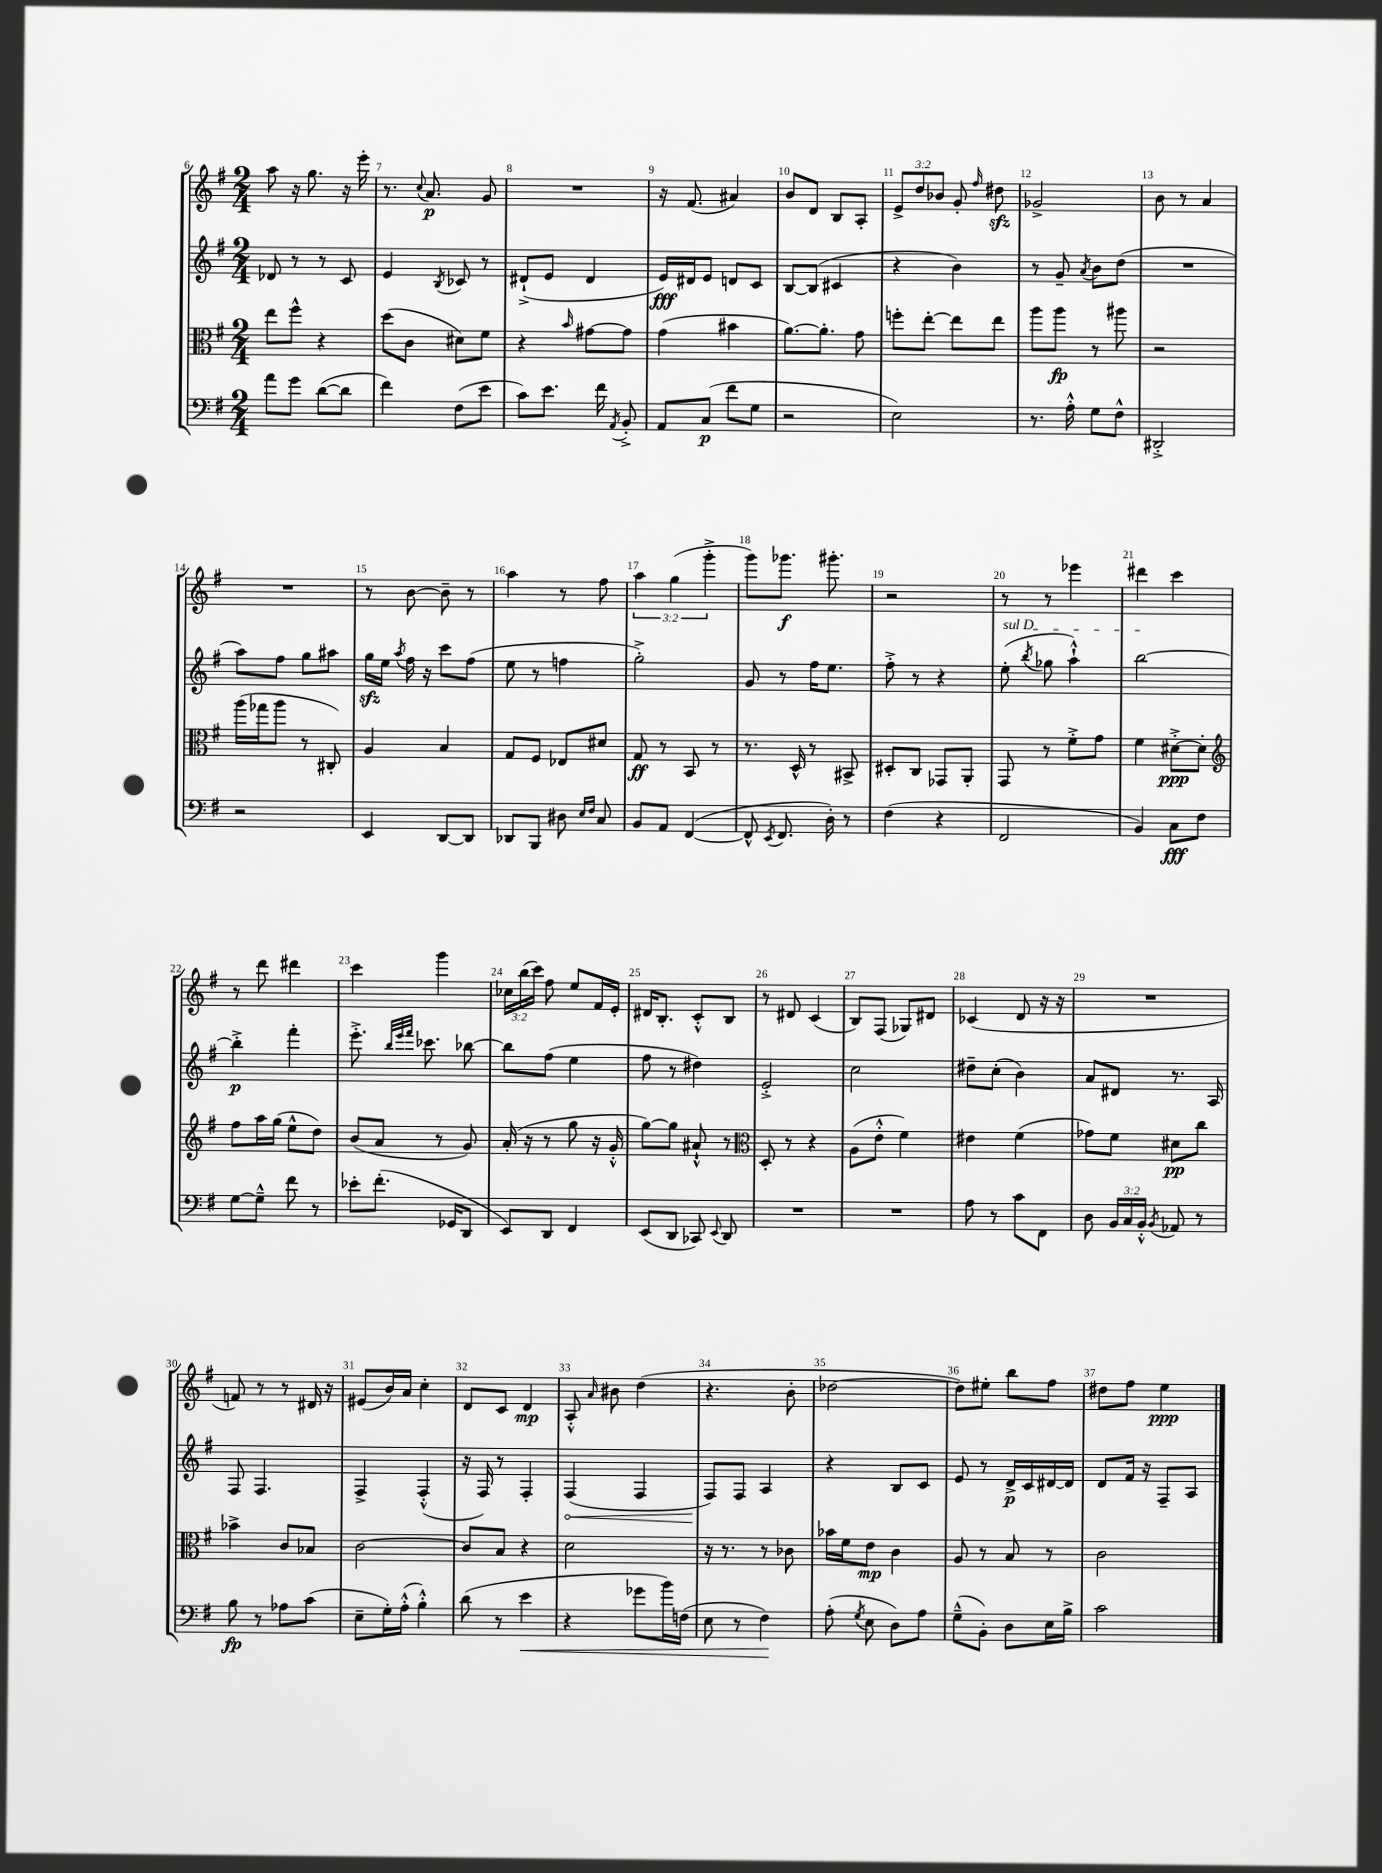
<<
\new StaffGroup <<
\new Staff = "s0" {
    \clef treble \key g \major \numericTimeSignature \time 2/4 \override Staff.TupletNumber.text = #tuplet-number::calc-fraction-text
    \autoBeamOff a''8 r16 g''8. r16 e'''16-. |
    r8. \appoggiatura { c''8 } a'8.\p g'8 |
    R2 |
    r16 fis'8.( ais'4) |
    b'8[ d'8] b8[ a8]-. |
    \tuplet 3/2 { e'8[-> d''8 bes'8] } g'8-. \grace { fis''16 } dis''8\sfz |
    ges'2-> |
    b'8 r8 a'4 |
    R2 |
    r8 b'8~ b'8-- r8 |
    a''4 r8 fis''8 |
    \tuplet 3/2 { a''4 g''4( g'''4-.-> } |
    g'''8[) ges'''8.]\f gis'''8.-. |
    r2 |
    r8 r8 ees'''4 |
    dis'''4 c'''4 |
    r8 d'''8 dis'''4 |
    c'''4 g'''4 |
    \tuplet 3/2 { ces''16[ b''16( c'''16]) } fis''8 e''8[ fis'16 e'16]-. |
    dis'16[ b8.]-. c'8[-.-^ b8] |
    r8 dis'8 c'4( |
    b8[) fis8]( ges8[) dis'8] |
    ces'4( d'8 r16 r16 |
    R2 |
    f'8) r8 r8 dis'16 r16 |
    eis'8[( b'16) a'16] c''4-. |
    d'8[ c'8] d'4\mp |
    a8-.-^ \grace { a'16 } bis'8 d''4( |
    r4. b'8-. |
    des''2~ |
    des''8[) eis''8]-. b''8[ fis''8] |
    dis''8[ fis''8] e''4\ppp \bar "|." |
}
\new Staff = "s1" {
    \clef treble \key g \major \numericTimeSignature \time 2/4
    \autoBeamOff des'8 r8 r8 c'8 |
    e'4 \acciaccatura { b8 } ces'8 r8 |
    dis'8[-!->( e'8] dis'4 |
    e'16[\fff) dis'16 e'8] d'8[ c'8] |
    b8[~ b8]( cis'4 |
    r4 b'4) |
    r8 g'8-- \acciaccatura { a'8 } b'8[ d''8]( |
    R2 |
    a''8[) fis''8] g''8[ ais''8] |
    g''16[\sfz e''16] \acciaccatura { a''8 } fis''16 r16 c'''8[ fis''8]( |
    e''8 r8 f''4 |
    g''2-.->) |
    g'8 r8 fis''16[ e''8.] |
    fis''8-.-> r8 r4 |
    \once \override TextSpanner.bound-details.left.text = \markup { \italic "sul D" } e''8-.\startTextSpan( \acciaccatura { b''8 } ges''8 a''4-!-^) |
    b''2~\stopTextSpan |
    b''4-.->\p fis'''4-. |
    e'''8.-.-> \grace { b''32[ e'''32 fis'''32] } ces'''8. bes''8~ |
    bes''8[ fis''8]( e''4 |
    fis''8 r8 dis''4) |
    e'2-.-> |
    c''2 |
    dis''8[-- c''8]-.( b'4) |
    a'8[ dis'8] r8. a16 |
    fis8 fis4. |
    fis4-> fis4-.-^( |
    r16 fis16) r8 fis4-. |
    \once \override Hairpin.circled-tip = ##t fis4\<( fis4 |
    fis8[\!) fis8] a4 |
    r4 b8[ c'8] |
    e'8 r8 d'16[->\p c'16 dis'16~ dis'16] |
    d'8[ fis'16] r16 fis8[-- a8] \bar "|." |
}
\new Staff = "s2" {
    \clef alto \key g \major \numericTimeSignature \time 2/4
    \autoBeamOff e''8[ fis''8]-^ r4 |
    d''8[( c'8] dis'8[) fis'8] |
    r4 \grace { b'16 } gis'8[~ gis'8] |
    g'4( bis'4 |
    a'8.[~) a'8.]-. g'8 |
    f''8[-. e''8]~-. e''8[ e''8] |
    a''8[ a''8]\fp r8 ais''8 |
    r2 |
    a''16[( ges''16 a''8] r8 cis8-.) |
    a4 b4 |
    g8[ fis8] ees8[ dis'8] |
    g8\ff r8 b,8 r8 |
    r8. d16-^ r8 bis,8-> |
    dis8[-. c8] ges,8[ a,8]-. |
    g,8 r8 fis'8[-.-> g'8] |
    fis'4 dis'8[~-.->\ppp dis'8]-. |
    \clef treble fis''8[ a''16 g''16]( e''8[-^ d''8]) |
    b'8[( a'8] r8 g'8) |
    a'16-.( r16 r8 g''8 r16 g'16-.-^ |
    g''8[~) g''8] ais'8-!-^ r8 |
    \clef alto d8-. r8 r4 |
    a8[( e'8]-.-^ fis'4) |
    eis'4 fis'4( |
    ges'8[) fis'8] dis'8[\pp c''8] |
    bes'4-> c'8[ bes8] |
    c'2~ |
    c'8[ b8] r4 |
    d'2 |
    r16 r8. r8 ces'8 |
    bes'16[ fis'16 e'8]\mp c'4 |
    a8 r8 b8 r8 |
    c'2 \bar "|." |
}
\new Staff = "s3" {
    \clef bass \key g \major \numericTimeSignature \time 2/4 \override Staff.TupletNumber.text = #tuplet-number::calc-fraction-text
    \autoBeamOff a'8[ g'8] d'8[~( d'8] |
    fis'4) fis8[( e'8] |
    c'8[) e'8.] fis'16 \acciaccatura { a,8 } b,8-.-> |
    a,8[ c8]\p( fis'8[ g8] |
    r2 |
    e2) |
    r8. a16-.-^ g8[ fis8]-^ |
    dis,2-.-> |
    r2 |
    e,4 d,8[~ d,8] |
    des,8[ b,,8] dis8 \grace { e16[ fis16] } c8 |
    b,8[ a,8] fis,4~( |
    fis,8-^ \acciaccatura { e,8 } fis,8. d16-.) r8 |
    fis4( r4 |
    fis,2 |
    b,4) c8[\fff fis8] |
    g8[~ g8]---^ fis'8 r8 |
    ees'8[-. fis'8.]-.( ges,16[ d,8] |
    e,8[) d,8] fis,4 |
    e,8[( d,8] ces,8) \appoggiatura { e,8 } d,8 |
    R2 |
    R2 |
    a8 r8 c'8[ fis,8] |
    d8 \tuplet 3/2 { b,16[ c16 b,16]-.-^ } \acciaccatura { b,8 } aes,8 r8 |
    b8\fp r8 aes8[ c'8]( |
    e8[-- g16-.) a16]-.-^( b4-.-^) |
    d'8( r8 e'4\< |
    r4 ges'8[ b'16) f16]( |
    e8 r8 fis4\!) |
    a8-.( \acciaccatura { g8 } e8 d8[) a8] |
    g8[---^( b,8]-.) d8[ e16 b16]-> |
    c'2 \bar "|." |
}
>>
>>
\layout { \context { \Score currentBarNumber = #6 \override BarNumber.break-visibility = ##(#f #t #t) barNumberVisibility = #all-bar-numbers-visible } }
